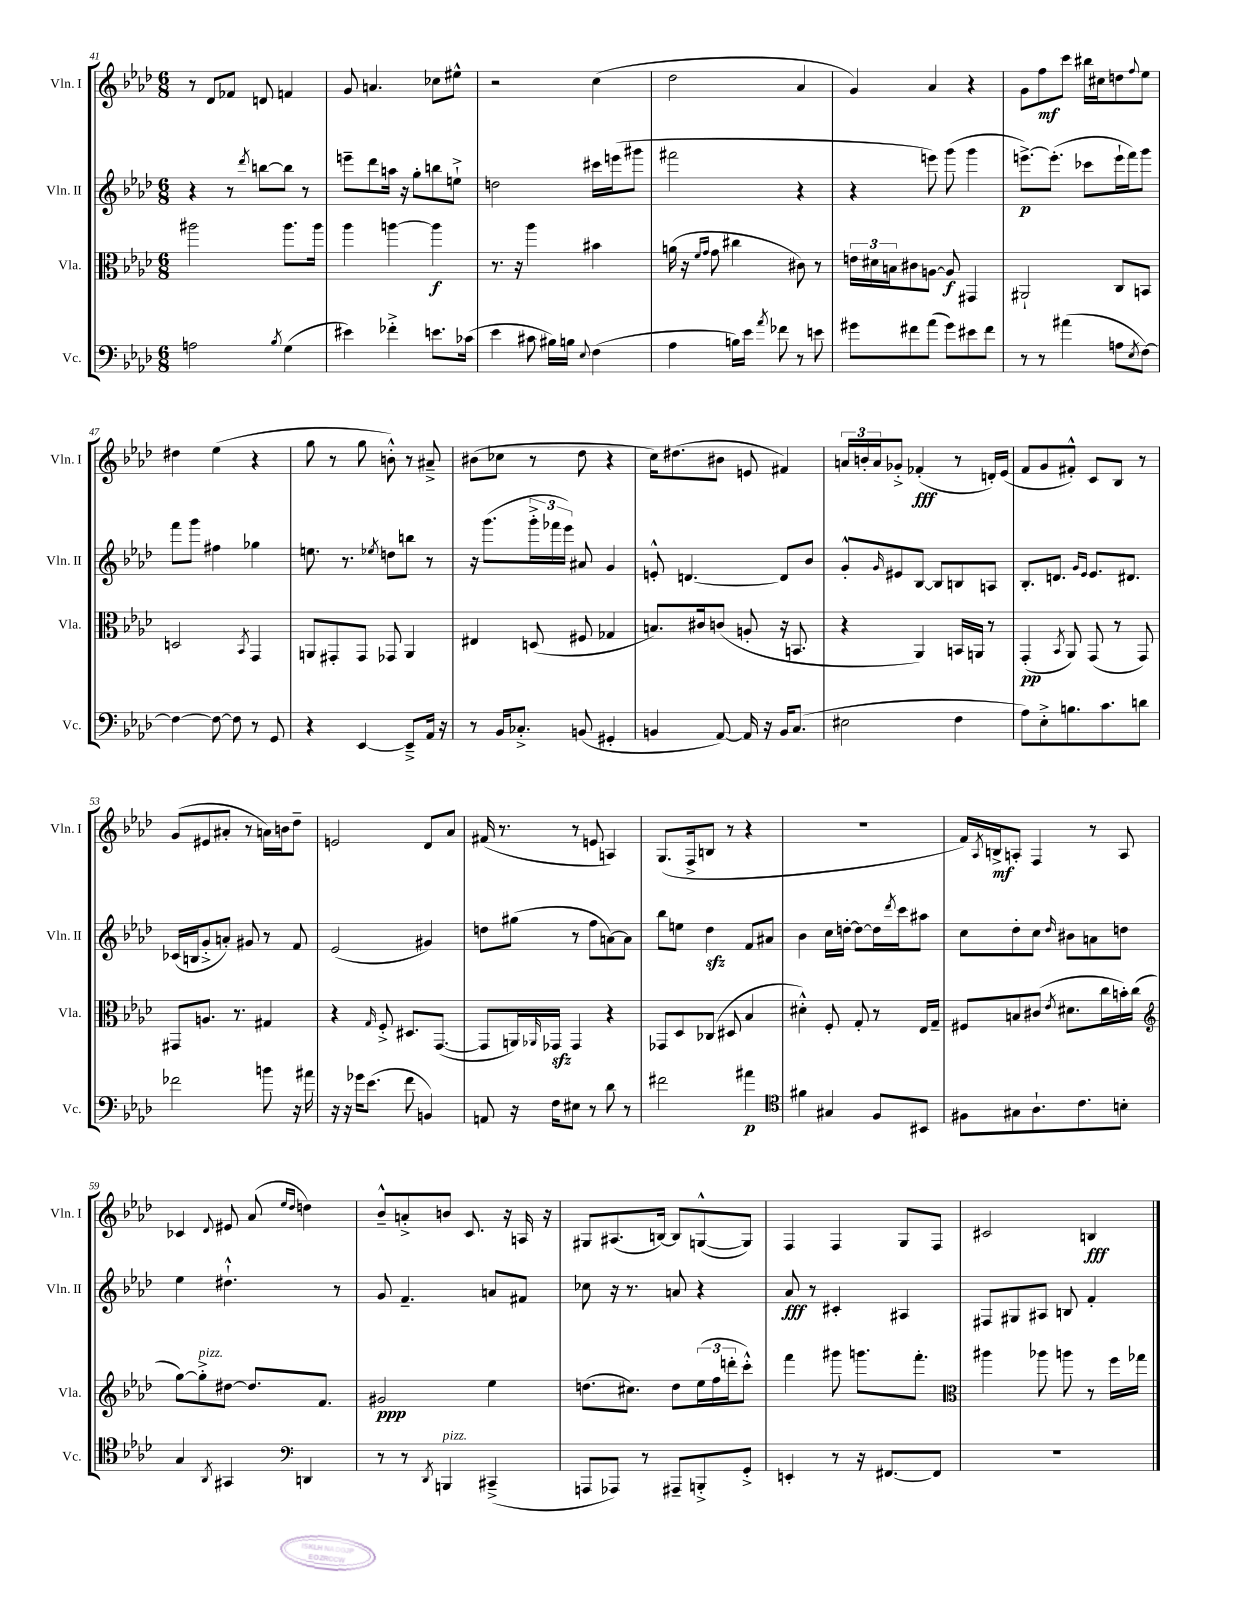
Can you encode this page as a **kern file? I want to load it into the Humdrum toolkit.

**kern	**kern	**kern	**kern
*staff4	*staff3	*staff2	*staff1
*clefF4	*clefC3	*clefG2	*clefG2
*k[b-e-a-d-]	*k[b-e-a-d-]	*k[b-e-a-d-]	*k[b-e-a-d-]
*M6/8	*M6/8	*M6/8	*M6/8
2A	2aa#	4r	8r
.	.	.	8d-
.	.	8r	8f-
.	.	8qddd-	.
.	.	[8bb	8d
8qB-	.	.	.
(4G	8.aa#	8bb]	4f
.	.	8r	.
.	16aa#	.	.
=	=	=	=
4e#)	4aa-	8eee~	8g
.	.	8ddd-	4.a
4f-'^	[4aa	16aa	.
.	.	16r	.
.	.	8gg'	.
8.e	4aa]	8bb	8cc-
.	.	8ee`^	8ee#^^
(16c-	.	.	.
=	=	=	=
4e-	8.r	2dd	2r
.	16r	.	.
8c#	4aa-	.	.
16B#)	.	.	.
16B	.	.	.
8qqE-	.	.	.
(4F	4b#	16ccc#	(4cc
.	.	(16eee	.
.	.	8ggg#	.
=	=	=	=
4A-	(16a	2fff#	2dd-
.	16r	.	.
.	16qqf	.	.
.	16qqg	.	.
.	8g	.	.
16B)	4cc#	.	.
16e-	.	.	.
8qa-	.	.	.
8f-	.	.	.
8r	8c#)	4r	4a-
8e	8r	.	.
=	=	=	=
8g#	24e	4r	4g)
.	24d#	.	.
.	24B	.	.
8f#	8c#	.	.
(8a-	[8A	8eee)	4a-
8g#)	8A]	(8ggg	.
8e#	4GG#	4ggg	4r
8f#	.	.	.
=	=	=	=
8r	2AA#`	[8.eee^)	8g
8r	.	.	8ff
.	.	(8.eee']	.
(4a#	.	.	8ccc
.	.	8ccc-	16bb#
.	.	.	16cc#
8A	8C	16eee`	8dd
.	.	16fff)	.
8qE-	.	.	8qqff
[8F)	8BB	8ggg	8ee-
=	=	=	=
4F_	2D	8fff	4dd#
.	.	8ggg	.
8F_	.	4ff#	(4ee-
8F]	.	.	.
.	8qBB-	.	.
8r	4GG	4gg-	4r
8GG	.	.	.
=	=	=	=
4r	8AA	8.ee	8gg
.	8GG#'	.	8r
.	.	8.r	.
[4EE-	8GG#	.	8gg
.	.	8qee-	.
.	8GG-	8dd	8b'^^)
8EE-~^]	4AA	8bb	8r
16AA-	.	8r	8a#~^
16r	.	.	.
=	=	=	=
8r	4E#	16r	(8b#
.	.	(8.ggg	.
16BB-	.	.	8cc-
8.C-'^	.	.	.
.	(8D	24ggg'^	8r
.	.	24fff-	.
.	.	24eee-)	.
(8BB	8F#	8a#	8dd-
4GG#'	4G-	4g	4r
=	=	=	=
4BB	8.B)	8e'^^	16cc)
.	.	.	(8.dd#
.	.	[4.d	.
.	16c#	.	.
[8AA-)	(8c	.	8b#
16AA-]	8A'	.	8e
16r	.	.	.
16BB	16r	8d]	4f#)
(8.C	8.BB	.	.
.	.	8b-	.
=	=	=	=
2E#	4r	8g'^^	24a
.	.	.	24b'
.	.	.	24a
.	.	16qqg	.
.	.	8e#	8g-'^
.	4AA-)	[8B-	(4f-'
.	.	8B-]	.
4F	16BB	8B	8r
.	16AA	.	.
.	8r	8A	16d')
.	.	.	(16e-
=	=	=	=
8A-)	(4GG'	8.B-'	8f
8E-'^	.	.	8g
.	.	8.d	.
.	8qBB-	.	.
8.B	8AA-)	.	8f#'^^)
.	.	16qqg	.
.	.	16qqe-	.
.	(8GG	8.e-	8c
8.c	.	.	.
.	8r	.	8B-
.	.	8.d#	.
8d	8GG)	.	8r
=	=	=	=
2f-	8GG#	(16c-	(8g
.	.	16B	.
.	8.A	8g'^	8e#
.	.	8a')	8a#'
.	8.r	.	.
.	.	8g#	8r
8b	4G#	8r	16a)
.	.	.	16b
16r	.	8f	8dd-~
16a#	.	.	.
=	=	=	=
16r	4r	(2e-	2e
16r	.	.	.
16g-	.	.	.
(8.e-	.	.	.
.	16qqG	.	.
.	8F'^	.	.
8f	8.D#	.	.
4BB)	.	4g#)	8d-
.	([8.GG	.	.
.	.	.	8a-
=	=	=	=
8AA	8GG]	8dd	(16f#
.	.	.	8.r
16r	16AA)	(8gg#	.
.	16qqAA-	.	.
16F	16GG-	.	.
8E#	4GG-	8r	8r
8r	.	8ff	8e
8d-	4r	[8a)	4A)
8r	.	8a]	.
=	=	=	=
2f#	8GG-	8bb-	(8.G
.	8D-	8ee	.
.	.	.	16F^
.	(8C-	4dd-	8B
.	8D#	.	8r
4a#	4B-	8f	4r
.	.	8a#	.
=	=	=	=
*clefC4	*	*	*
4f#	4d#'^^)	4b-	2.r
4G#	8F'	16cc	.
.	.	[16dd'	.
.	8G'	8dd_	.
8F	8r	16dd]	.
.	.	8qddd-	.
.	.	16ccc	.
8BB#	16E-	8aa#	.
.	16G~	.	.
=	=	=	=
8F#	8F#	8cc	16f)
.	.	.	8qA-
.	.	.	16B^
8G#	8B	8dd-'	8A'
8.A-`	(8c#	8cc	4F
.	8qe-	16qqdd-	.
.	8.d#	8b#	.
8.c	.	.	.
.	.	8a	8r
.	16cc	.	.
8B'	16b')	8dd	8A
.	(16cc	.	.
=	=	=	=
*	*clefG2	*	*
4G	[8gg)	4ee-	4c-
.	8gg'^]	.	.
8qAA-	.	.	8qqd-
4GG#	[8dd#	4.dd#`^^	8e#
.	8.dd#]	.	(8a-
*clefF4	*	*	*
.	.	.	16qqee-
.	.	.	16qqdd-
4DD	.	.	4dd)
.	8.f	.	.
.	.	8r	.
=	=	=	=
8r	2g#	8g	8b-~^^
8r	.	4.f~	8a'^
8qDD-	.	.	.
4BBB	.	.	8b
.	.	.	8.c
(4CC#~^	4ee-	8a	.
.	.	.	16r
.	.	8f#	16A
.	.	.	16r
=	=	=	=
8AAA	(8.dd	8cc-	8G#
8AAA-)	.	16r	(8.A#
.	8.cc#)	8.r	.
8r	.	.	.
.	.	.	[16B)
8AAA#~	8dd	8a	8B]
8BBB'^	(24ee-	4r	([8G^^
.	24ff	.	.
.	24ddd'	.	.
8GG'^	8ccc'^^)	.	8G])
=	=	=	=
4EE'	4fff	8a-	4F
.	.	8r	.
8r	8ggg#	4c#'	4F
16r	8.ggg	.	.
[8.FF#	.	.	.
.	.	4A#	8G
.	8.fff'	.	.
8FF#]	.	.	8F
=	=	=	=
*	*clefC3	*	*
2.r	4aa#	8F#	2c#
.	.	8G#	.
.	8aa-	8A#	.
.	8aa	8B	.
.	8r	4f'	4B
.	16ff	.	.
.	16gg-	.	.
==	==	==	==
*-	*-	*-	*-
